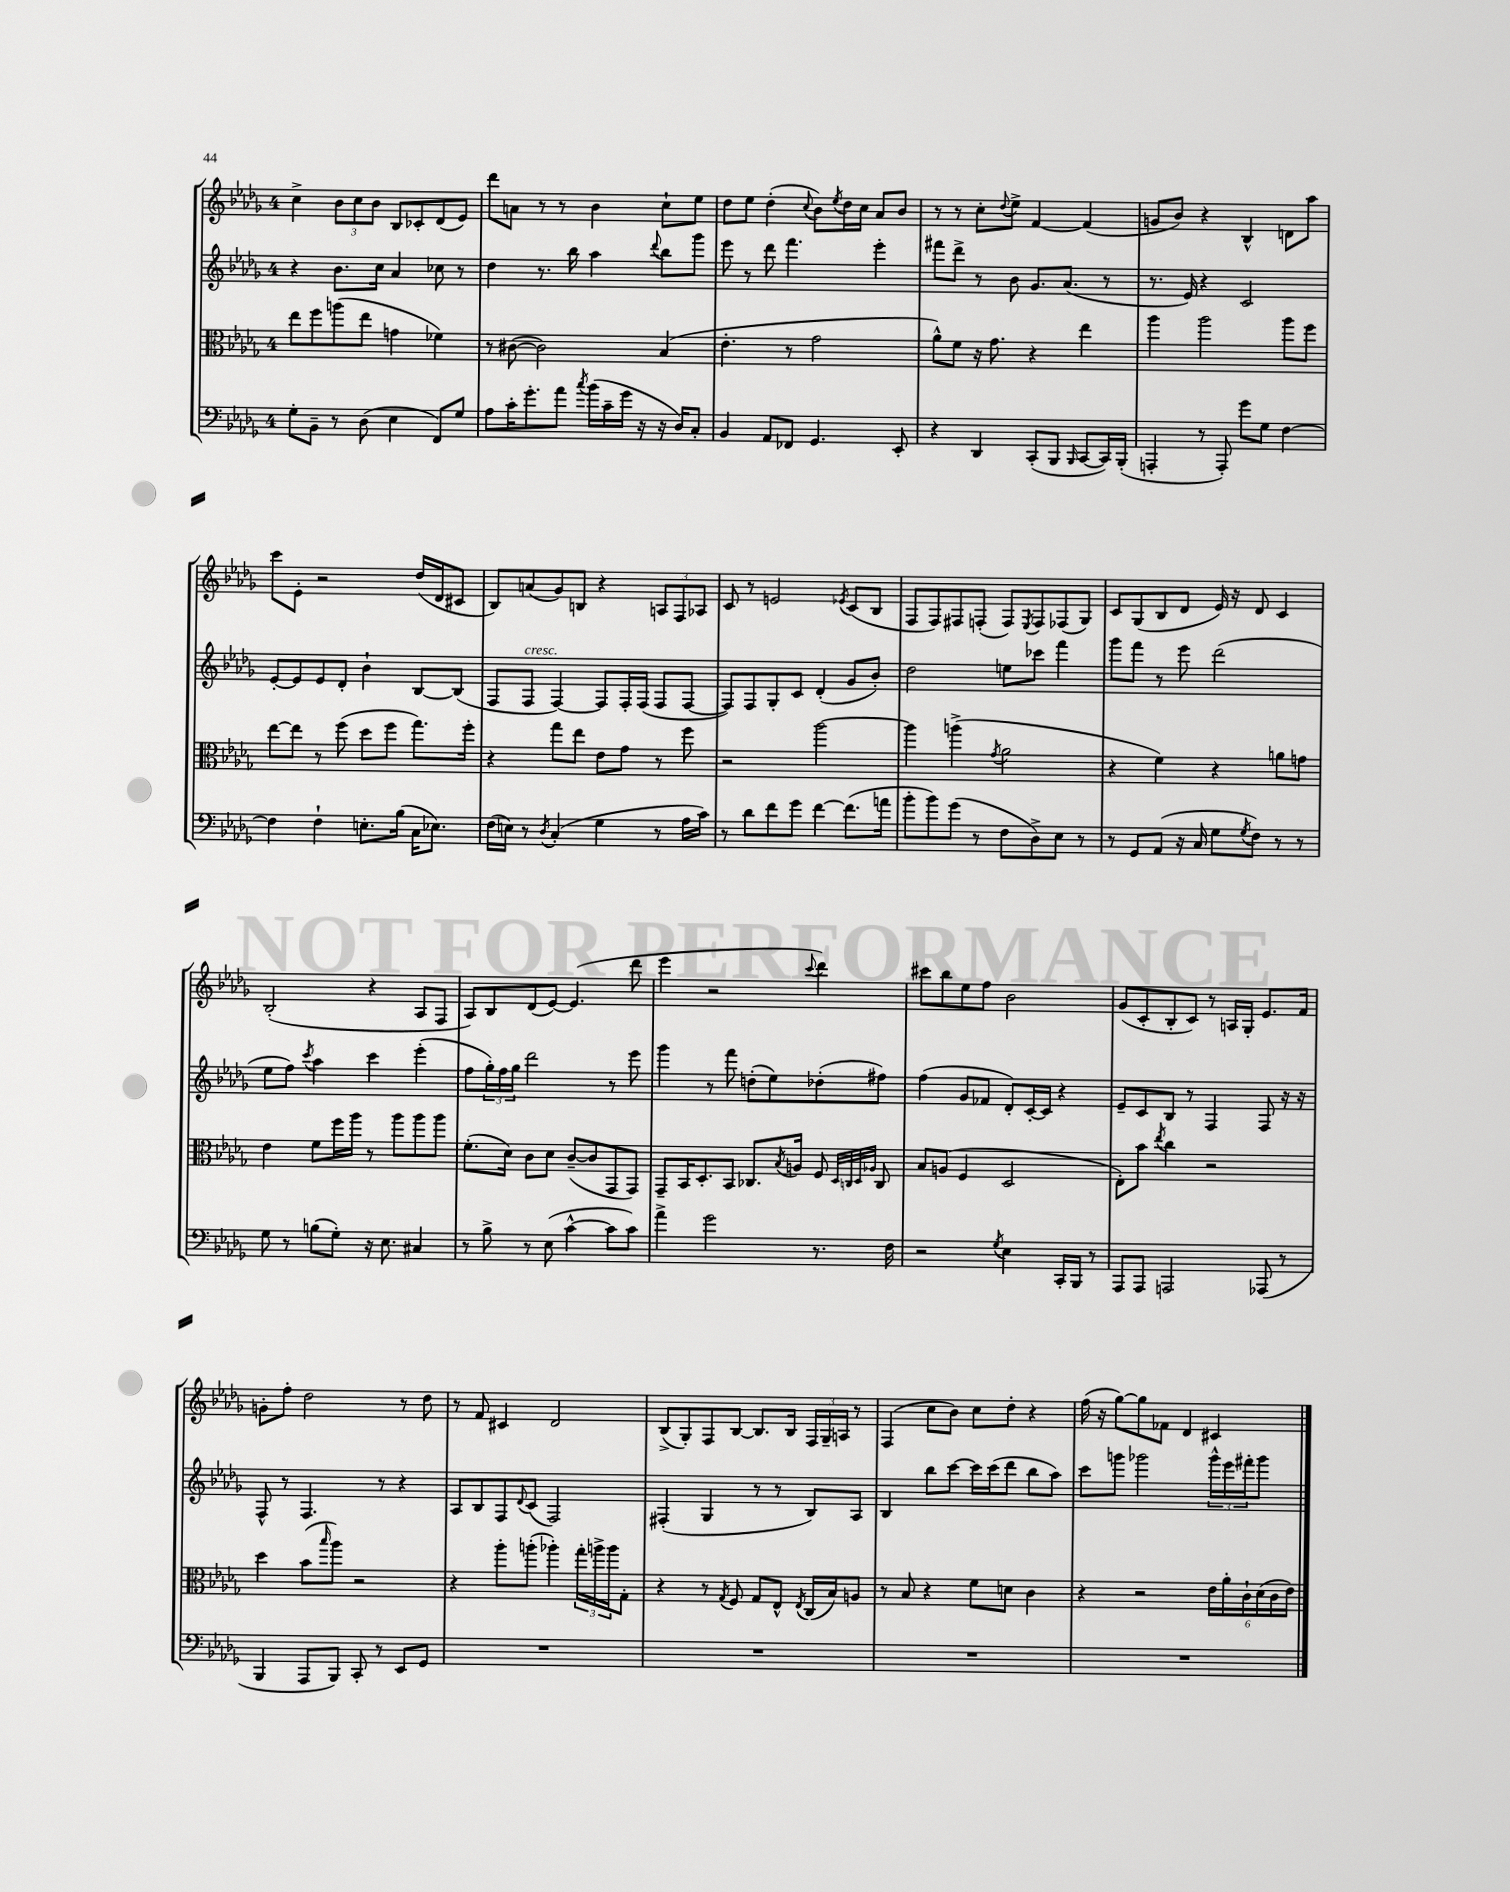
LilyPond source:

<<
\new StaffGroup <<
\new Staff = "s0" {
    \clef treble \key des \major \once \override Staff.TimeSignature.style = #'single-digit \time 4/4
    c''4-> \tuplet 3/2 { bes'8 c''8 bes'8 } bes8 ces'8-. des'8( ees'8) |
    des'''8 a'8 r8 r8 bes'4 c''8-! ees''8 |
    des''8 ees''8 des''4-.( \appoggiatura { c''8 } bes'8) \acciaccatura { ees''8 } des''16 c''16 aes'8 bes'8 |
    r8 r8 c''8-. \appoggiatura { des''8 } ees''8-> f'4~ f'4( |
    g'8 bes'8) r4 bes4-^ d'8 aes''8 |
    c'''8 ees'8-. r2 des''16( des'16 cis'8 |
    bes8) a'8( ges'8) b8 r4 \tuplet 3/2 { a8 f8 aes8 } |
    c'8 r8 e'2 \acciaccatura { ees'8 } c'8( bes8 |
    f8 f8) fis8 f8-.( f8) \acciaccatura { ees8 } f8 fes8( ges8) |
    c'8 ges8( bes8 des'8 ees'16) r16 des'8 c'4 |
    bes2-.( r4 aes8 f8 |
    aes8) bes8 des'8( ees'8~) ees'4.( des'''8 |
    ees'''4 r2 \appoggiatura { c'''8 } des'''4) |
    cis'''8 bes''8 ees''8 f''8 bes'2 |
    ges'8( c'8-. bes8-. c'8) r8 a16 ges16-. ees'8. f'16 |
    g'8-. f''8-. des''2 r8 des''8 |
    r8 f'8 cis'4 des'2 |
    bes8->( ges8-.) f8 bes8~ bes8. bes16 \tuplet 3/2 { f16 ges16-- a16 } r8 |
    f4( c''8 bes'8) c''8 des''8-. r4 |
    f''16( r16 ges''8~) ges''8 fes'8 des'4 cis'4 \bar "|." |
}
\new Staff = "s1" {
    \clef treble \key des \major \once \override Staff.TimeSignature.style = #'single-digit \time 4/4
    r4 bes'8. c''16 aes'4 ces''8 r8 |
    des''4 r8. bes''16 aes''4 \appoggiatura { des'''8 } bes''8 ges'''8 |
    ees'''8 r8 des'''8 f'''4. ees'''4-. |
    fis'''8 des'''8-> r8 bes'8 ges'8. aes'8.( r8 |
    r8. ees'16) r4 c'2 |
    ees'8~-. ees'8 ees'8 des'8-. bes'4-! bes8~ bes8( |
    f8 f8^\markup { \italic "cresc." } f4~) f8 f16-. f16( f8 f8~ |
    f8) f8 ges8-. c'8 des'4-.( ges'8 bes'8-.) |
    des''2 e''8 ces'''8 f'''4 |
    ges'''8 f'''8 r8 ees'''8 des'''2( |
    ees''8 f''8) \acciaccatura { c'''8 } aes''4 c'''4 ees'''4-.( |
    f''8 \tuplet 3/2 { ges''16-.) f''16 ges''16 } des'''2 r8 ees'''8 |
    ges'''4 r8 f'''8 d''8-.( ees''8) des''8-.( fis''8) |
    f''4( ges'8 fes'8 des'8-.) c'16~-. c'16 r4 |
    ees'8-- c'8 bes8 r8 f4 f8 r16 r16 |
    f8-^ r8 f4. r8 r4 |
    aes8 bes8 f8 \appoggiatura { des'8 } c'8( f2) |
    fis4-.( ges4 r8 r8 bes8) aes8 |
    bes4 bes''8 c'''8~ c'''16 c'''16( des'''8 bes''8 aes''8) |
    c'''8 g'''8 ges'''2 \tuplet 3/2 { ges'''16-^ ees'''16 fis'''16-. } ges'''8 \bar "|." |
}
\new Staff = "s2" {
    \clef alto \key des \major \once \override Staff.TimeSignature.style = #'single-digit \time 4/4
    ees''8 f''8 a''8( ees''8 g'4 fes'4) |
    r8 cis'8~( cis'2) bes4( |
    ees'4.-. r8 ges'2 |
    aes'8-^) f'8 r16 ges'8. r4 ees''4 |
    aes''4 aes''2 aes''8 f''8 |
    ees''8~ ees''8 r8 f''8( des''8 f''8 ges''8.) f''16-. |
    r4 ges''8 ees''8 ees'8 ges'8 r8 f''8 |
    r2 aes''2~ |
    aes''4 a''4->( \acciaccatura { ges'8 } aes'2 |
    r4 f'4) r4 a'8 g'8 |
    ees'4 f'8 f''16 aes''16 r8 aes''8 aes''8 aes''8 |
    f'8.-.( des'16) c'8 des'8 c'8~--( c'8 ges,8 ges,8) |
    ges,8-- bes,16 des8.-. bes,8 ces8. \acciaccatura { bes8 } a16 f8 \grace { des32 c32 des32 aes32 } c8 |
    bes8 a8( f4 des2 |
    ees8-.) bes'8 \acciaccatura { ees''8 } c''4 r2 |
    des''4 bes'8( \grace { bes''16 } aes''8) r2 |
    r4 aes''8-. a''8-.( aes''4-.) \tuplet 3/2 { ges''16-. a''16-> a''16 } ges8-. |
    r4 r8 \acciaccatura { ges8 } f8 ges8 ees8-^ \acciaccatura { ees8 } c16( bes16) a8 |
    r8 bes8 r4 f'8 d'8 c'4 |
    r4 r2 \tuplet 6/4 { ees'16 aes'16-. c'16-! des'16( c'16 ees'16) } \bar "|." |
}
\new Staff = "s3" {
    \clef bass \key des \major \once \override Staff.TimeSignature.style = #'single-digit \time 4/4
    ges8-. bes,8-- r8 des8( ees4 f,8) ges8 |
    aes8 c'16-. ges'8.-. aes'8 \acciaccatura { c''8 } bes'16( c'16-- ges'16 r16 r16 des16) c8-. |
    bes,4 aes,8 fes,8 ges,4. ees,8-. |
    r4 des,4 c,8-.( bes,,8 \grace { bes,,16 } c,8~ c,16) bes,,16-.( |
    a,,4-. r8 a,,8-.) ges'8 ges8 f4~ |
    f4 f4-! e8.-. bes16( c16 ees8.) |
    f16( e16) r8 \acciaccatura { des8 } c4-.( ges4 r8 aes16 c'16) |
    r8 des'8 f'8 ges'8 f'4~ f'8.( a'16 |
    bes'8-. bes'8) ges'8( r8 f8 des8->) ees8 r8 |
    r8 ges,8 aes,8( r16 c16 ges8 \acciaccatura { ges8 } f8) r8 r8 |
    ges8 r8 b8( ges8-.) r16 ees8. cis4 |
    r8 bes8-> r8 ees8( c'4~-^ c'8 c'8) |
    aes'4-> ges'2 r8. f16 |
    r2 \acciaccatura { ges8 } ees4 c,16-. bes,,16 r8 |
    aes,,8 aes,,8 a,,2 aes,,8( r8 |
    bes,,4 aes,,8 bes,,8) c,8-. r8 ees,8 ges,8 |
    R1 |
    R1 |
    R1 |
    R1 \bar "|." |
}
>>
>>
\layout { \context { \Score \remove "Bar_number_engraver" } }
